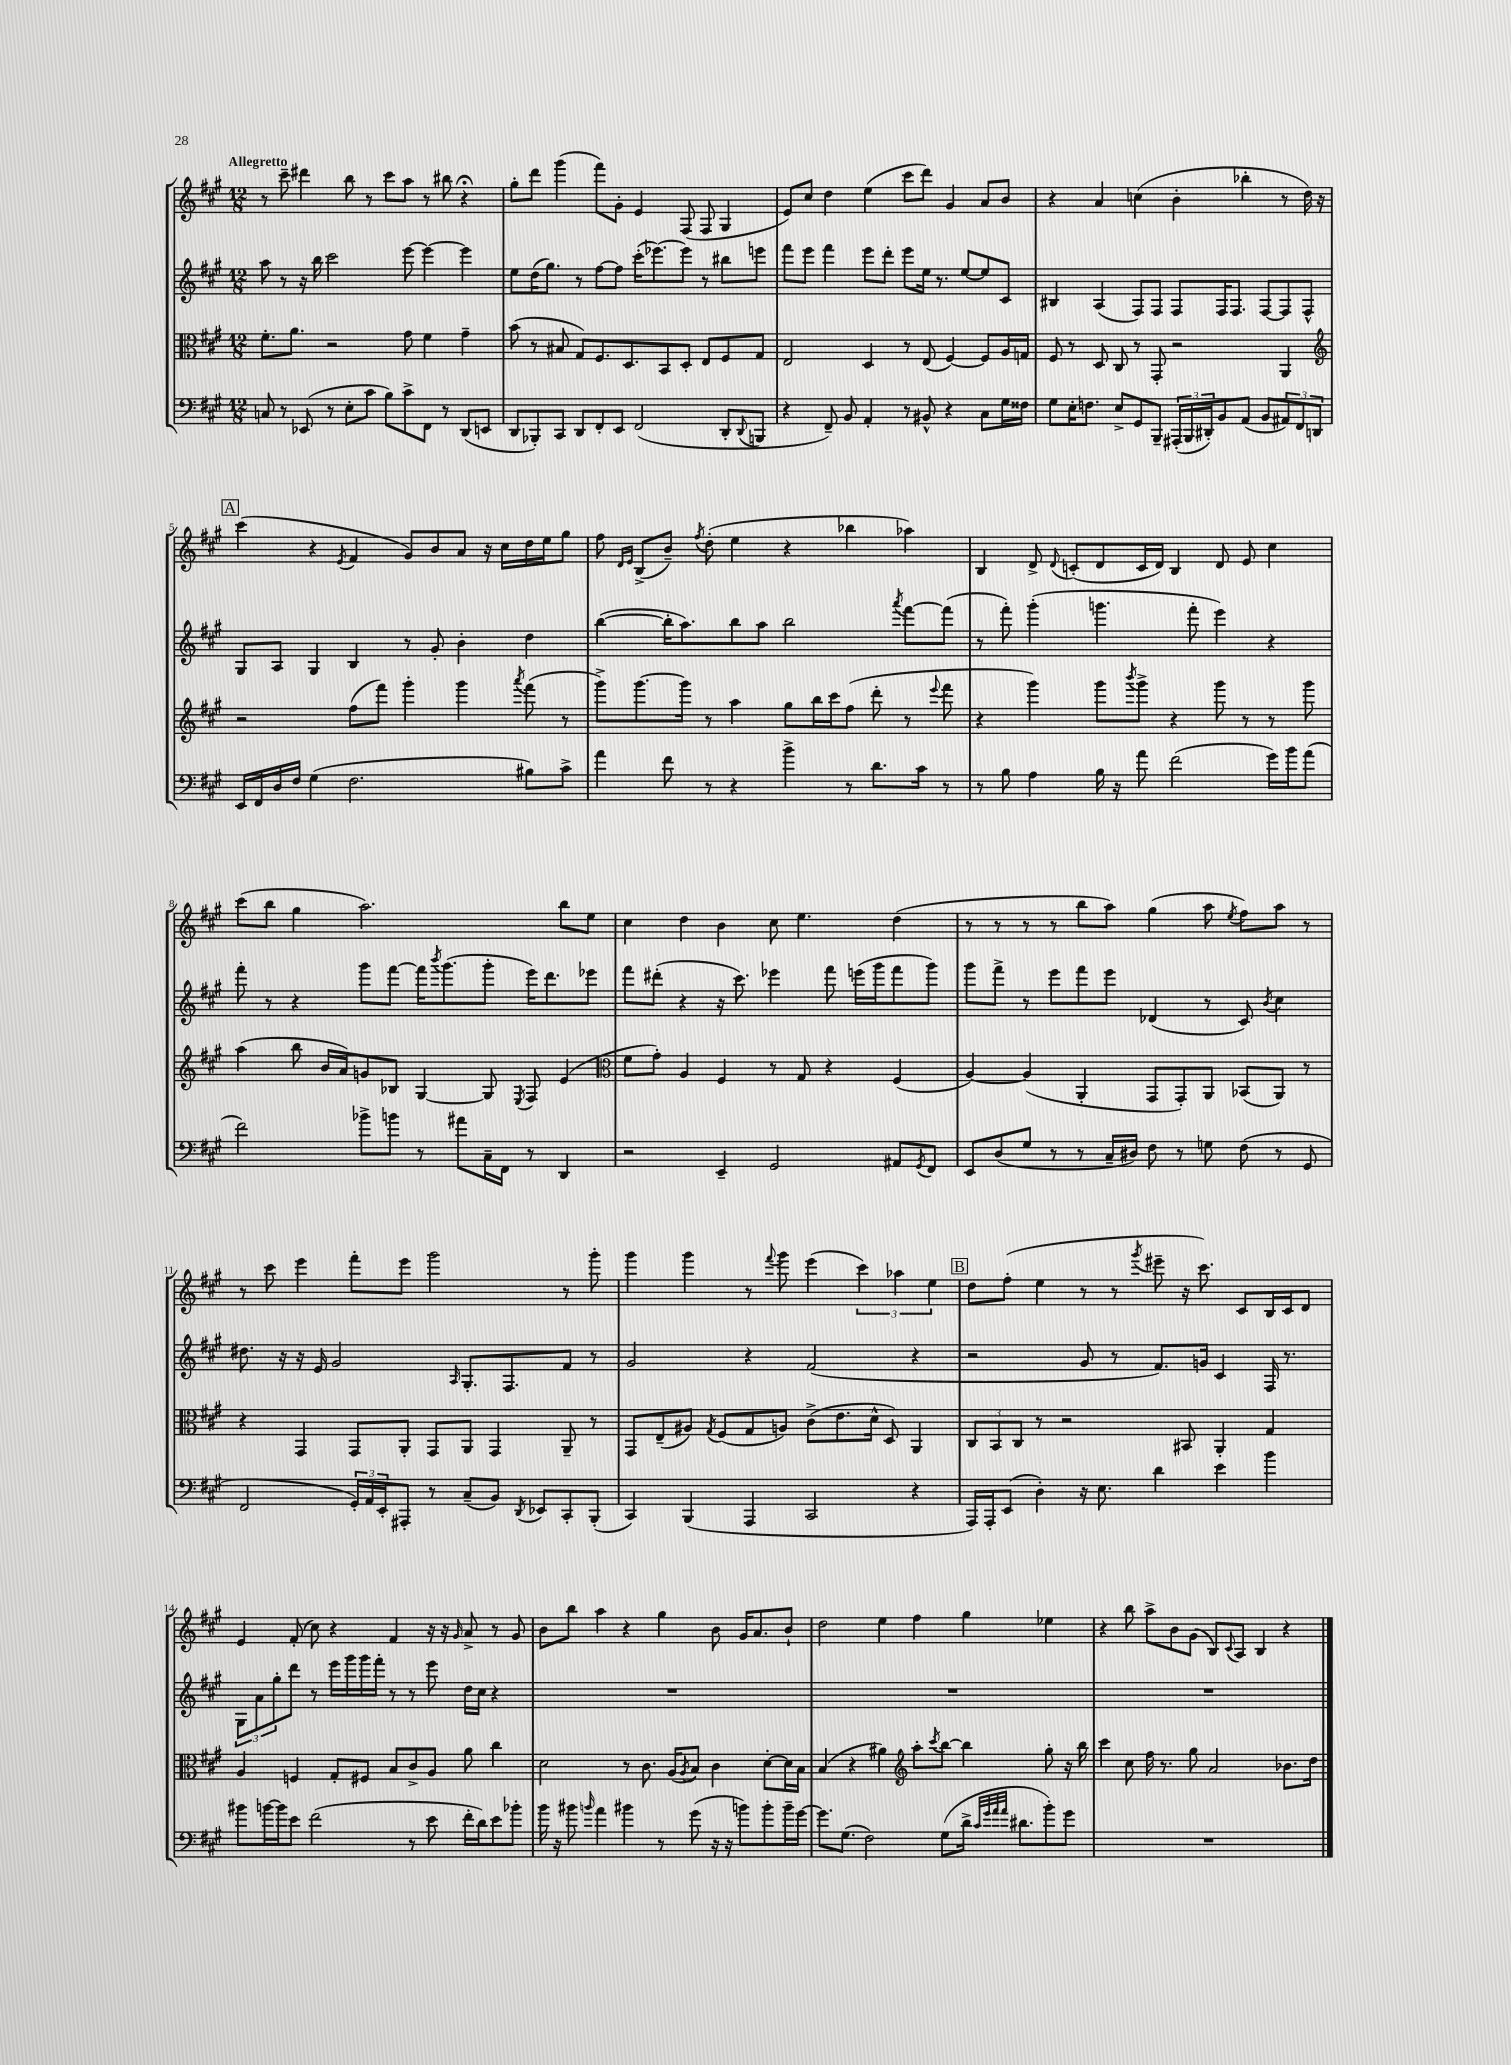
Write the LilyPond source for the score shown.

<<
\new StaffGroup <<
\new Staff = "s0" {
    \clef treble \key a \major \numericTimeSignature \time 12/8 \tempo "Allegretto"
    r8 cis'''8-- dis'''4 b''8 r8 cis'''8 a''8 r8 bis''8 r4\fermata |
    gis''8-. d'''8 gis'''4( fis'''8) gis'8-. e'4 fis8( fis8 gis4 |
    e'8) cis''8 d''4 e''4( cis'''8 d'''8) gis'4 a'8 b'8 |
    r4 a'4 c''4( b'4-. bes''4-. r8 d''16) r16 |
    \mark \markup { \box "A" } cis'''4( r4 \acciaccatura { e'8 } fis'4 gis'8) b'8 a'8 r16 cis''16 d''16 e''16 gis''8 |
    fis''8 \grace { d'16 e'16 } b8->( b'8--) \acciaccatura { fis''8 } d''8-.( e''4 r4 bes''4 aes''4) |
    b4 d'8-> \appoggiatura { d'8 } c'8-.( d'8 c'16 d'16) b4 d'8 e'8 cis''4 |
    cis'''8( b''8 gis''4 a''2.) b''8 e''8 |
    cis''4 d''4 b'4 cis''8 e''4. d''4( |
    r8 r8 r8 r8 b''8 a''8) gis''4( a''8 \acciaccatura { e''8 } fis''8) a''8 r8 |
    r8 cis'''8 e'''4 fis'''8-. e'''8 gis'''2 r8 gis'''8-. |
    gis'''4 gis'''4 r8 \appoggiatura { fis'''8 } gis'''8 e'''4( \tuplet 3/2 { cis'''4) aes''4 e''4 } |
    \mark \markup { \box "B" } d''8 fis''8-.( e''4 r8 r8 \acciaccatura { gis'''8 } eis'''8-- r16 cis'''8.) cis'8 b16 cis'16 d'8 |
    e'4 fis'8-.( cis''8) r4 fis'4 r16 r16 \grace { gis'16 } a'8-> r8 gis'8 |
    b'8 b''8 a''4 r4 gis''4 b'8 gis'16 a'8. b'8-! |
    d''2 e''4 fis''4 gis''4 ees''4 |
    r4 b''8 a''8-> b'8 gis'8( b8) \appoggiatura { cis'8 } a8 b4 r4 \bar "|." |
}
\new Staff = "s1" {
    \clef treble \key a \major \numericTimeSignature \time 12/8
    a''8 r8 r16 b''16 cis'''2 e'''8~ e'''4~ e'''4 |
    e''8 d''16( gis''8.) r8 fis''8~ fis''8 cis'''16-.( ees'''8.~) ees'''8 r8 bis''8 e'''8 |
    fis'''8 e'''8 fis'''4 e'''8 d'''8-. e'''8 e''16 r8. e''8~ e''8 cis'8 |
    bis4 a4( fis8) fis8 fis8 fis16 fis8. fis8~ fis8 fis8-^ |
    \mark \markup { \box "A" } gis8 a8 gis4 b4 r8 gis'8-. b'4-. d''4 |
    b''4~( b''16-. a''8.) b''8 a''8 b''2 \acciaccatura { a'''8 } fis'''8~ fis'''8( |
    r8 fis'''8-.) gis'''4-.( g'''4. fis'''8-. e'''4) r4 |
    fis'''8-. r8 r4 gis'''8 fis'''8~ fis'''16 \acciaccatura { b'''8 } gis'''8.( gis'''8-. e'''16) d'''8. ees'''8 |
    fis'''8 dis'''8-.( r4 r16 cis'''8.) ees'''4 fis'''8 e'''16( gis'''16 fis'''8 gis'''8) |
    gis'''8 fis'''8-> r8 e'''8 fis'''8 e'''8 des'4( r8 cis'8) \acciaccatura { b'8 } cis''4 |
    dis''8. r16 r16 e'16 gis'2 \grace { a16 } gis8.-. fis8. fis'8 r8 |
    gis'2 r4 fis'2( r4 |
    \mark \markup { \box "B" } r2 gis'8 r8 fis'8.) g'16 cis'4 fis16 r8. |
    \tuplet 3/2 { gis8 a'8 gis''8-. } d'''8 r8 e'''16 gis'''16 gis'''16 fis'''16-. r8 r8 e'''8 d''16 cis''16 r4 |
    R1. |
    R1. |
    R1. \bar "|." |
}
\new Staff = "s2" {
    \clef alto \key a \major \numericTimeSignature \time 12/8
    fis'8.-. a'8. r2 gis'8 fis'4 gis'4-- |
    b'8( r8 bis8 gis8) fis8. d8. b,8 d8-. e8 fis8 gis8 |
    e2 d4 r8 e8( fis4~) fis8 a16 g16 |
    fis8 r8 d8 cis8 r8 gis,8-. r2 a,4 |
    \mark \markup { \box "A" } \clef treble r2 fis''8( fis'''8) gis'''4-. gis'''4 \acciaccatura { a'''8 } fis'''8( r8 |
    gis'''8->) gis'''8.~ gis'''16 r8 a''4 gis''8 b''16 cis'''16 fis''8( d'''8-. r8 \appoggiatura { e'''8 } fis'''8 |
    r4 gis'''4) gis'''8 \acciaccatura { b'''8 } gis'''8-> r4 gis'''8 r8 r8 gis'''8 |
    a''4( b''8 b'16 a'16) g'8 bes8 gis4~ gis8 \acciaccatura { e8 } fis8 e'4( |
    \clef alto fis'8 gis'8-.) a4 fis4 r8 gis8 r4 fis4( |
    a4~) a4( a,4-. gis,8 gis,8-.) a,8 bes,8( a,8) r8 |
    r4 gis,4 gis,8 a,8-. gis,8 a,8 gis,4 a,8-- r8 |
    gis,8 e8--( ais8) \acciaccatura { gis8 } fis8( gis8 a8) cis'8->( e'8. d'16-^ d8) a,4 |
    \mark \markup { \box "B" } \tuplet 3/2 { cis8 b,8 cis8 } r8 r2 bis,8 a,4-. gis4 |
    a4 f4 gis8-. fis8 b8 cis'8-> a8 a'8 cis''4 |
    d'2 r8 cis'8. a16( \acciaccatura { a8 } b8) cis'4 d'8~-. d'16 b16 |
    b4( r4 ais'4) \clef treble a''8-. \acciaccatura { cis'''8 } b''8~ b''4 gis''8-. r16 b''16 |
    cis'''4 cis''8 fis''16 r8. gis''8 a'2 bes'8. d''16 \bar "|." |
}
\new Staff = "s3" {
    \clef bass \key a \major \numericTimeSignature \time 12/8
    c8 r8 ees,8( r8 e8-. cis'8 b8) cis'8-> fis,8 r8 d,8( e,8 |
    d,8 bes,,8-.) cis,8 d,8 fis,8-. e,8 fis,2( d,8-. \appoggiatura { d,8 } b,,8 |
    r4 fis,8--) b,8 a,4-. r8 bis,8-^ r4 cis8 gis16 fisis16 |
    gis8 e16-. f8. e8-> gis,8 b,,8-- \tuplet 3/2 { ais,,16-.( b,,16 dis,16-.) } b,8 a,8( b,8 \tuplet 3/2 { ais,8) fis,8 d,8 } |
    \mark \markup { \box "A" } e,16 fis,16 d16 fis16 gis4( fis2. bis8) cis'8-> |
    a'4 fis'8 r8 r4 b'4-> r8 d'8. cis'16 r8 |
    r8 b8 a4 b16 r16 a'8 fis'2( gis'16) b'16 a'8( |
    fis'2) bes'8-> b'8 r8 ais'8 cis16-- fis,16 r8 d,4 |
    r2 e,4-- gis,2 ais,8 \acciaccatura { gis,8 } fis,8 |
    e,8 d8( gis8 r8 r8 cis16-- dis16) fis8 r8 g8 fis8( r8 gis,8 |
    fis,2 \tuplet 3/2 { gis,16-.) a,16 e,16-. } ais,,8-. r8 cis8--( b,8) \acciaccatura { d,8 } ees,8 cis,8-. b,,8-.( |
    cis,4) b,,4( a,,4 cis,2 r4 |
    \mark \markup { \box "B" } a,,16) a,,16-. e,8( d4-.) r16 e8. d'4 e'4 b'4 |
    bis'8 b'16~ b'16 e'8 fis'2( r8 e'8 fis'16-. d'16) e'8 bes'8-. |
    b'16 r16 bis'8 \grace { b'16 } a'4 bis'4 r8 gis'8( r16 r16 b'8) b'8-. b'16-- gis'16~ |
    gis'8. gis8.( fis2) gis8( d'16-> \grace { cis'32 gis'32 a'32 a'32 } dis'8. b'8-.) gis'8 |
    R1. \bar "|." |
}
>>
>>
